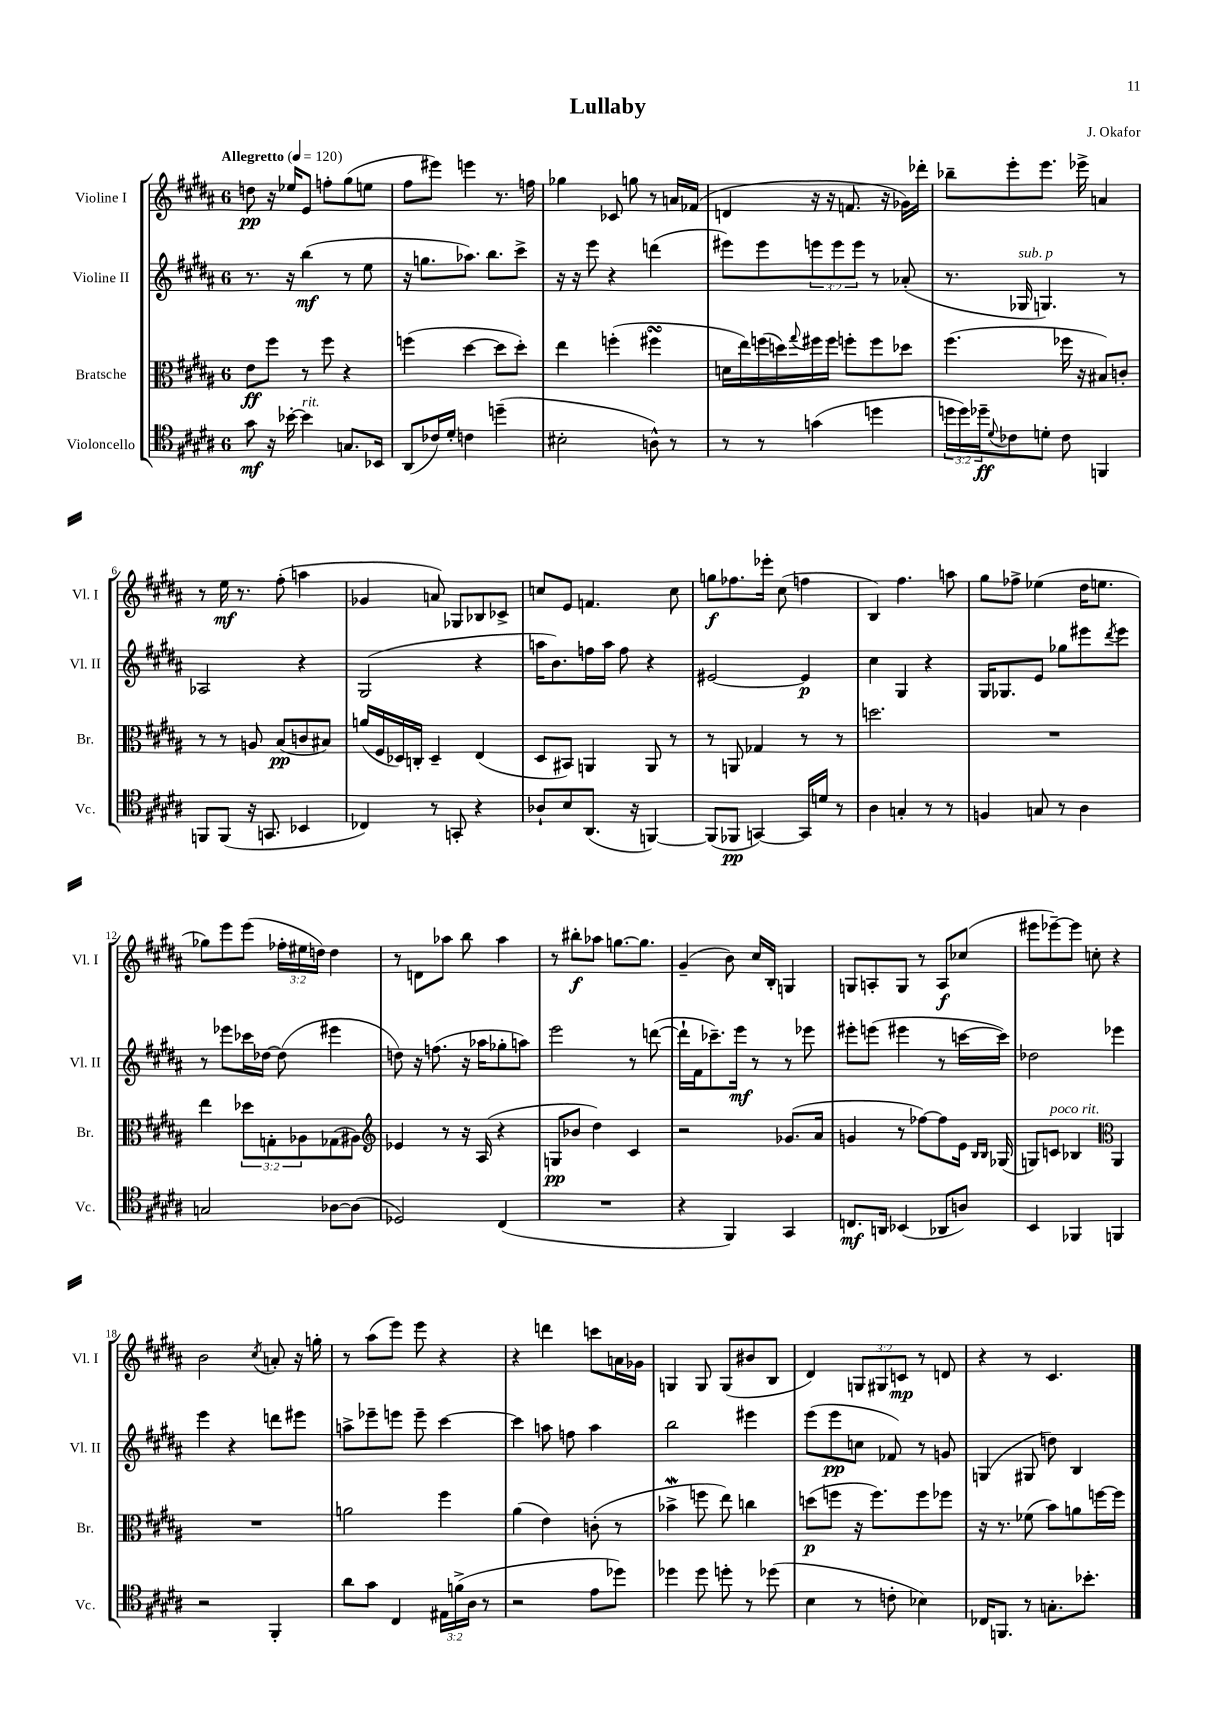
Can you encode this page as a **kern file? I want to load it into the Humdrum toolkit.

**kern	**kern	**kern	**kern
*staff4	*staff3	*staff2	*staff1
*clefC4	*clefC3	*clefG2	*clefG2
*k[f#c#g#d#a#]	*k[f#c#g#d#a#]	*k[f#c#g#d#a#]	*k[f#c#g#d#a#]
*M6/8	*M6/8	*M6/8	*M6/8
*MM120	*MM120	*MM120	*MM120
8g#\	8e\L	8.r	8dd\
16r	8ff#\J	.	16r
[16b-'\	.	16r	16ee-/LK
4b-\]	8r	(4bb\	8e/J
.	8ff#\	.	8ff'\L
8.G/L	4r	8r	(8gg#\
.	.	8ee\	8ee\J
16BB-/Jk	.	.	.
=	=	=	=
(8AA#/L	(4ff\	16r	8ff#\L
.	.	8.gg\L	.
16c-/L)	.	.	8eee#\J)
16d#'/JJ	.	.	.
4c\	[4dd#\	8.aa-\J)	4eee\
.	.	8.bb\L	.
(4dd~\	8dd#\]L	.	8.r
.	8dd#'\J)	8ccc#^\J	.
.	.	.	16ff\
=	=	=	=
2B#'\	4ee\	16r	4gg-\
.	.	16r	.
.	.	8eee\	.
.	(4ff'\	4r	8c-/
.	.	.	8gg\
8A^^\)	4ff#\	(4ddd\	8r
8r	.	.	16a/LL
.	.	.	(16f-/JJ
=	=	=	=
8r	16d\LL	8eee#\L)	4d/
.	16ee\)	.	.
8r	(16ff\	8eee#\	.
.	16dd\)	.	.
.	8qqgg#/	.	.
(4g\	16ff#\	12eee\	16r
.	16ff#\JJ	.	16r
.	.	12eee\	.
.	8ff'\L	.	8.f/
.	.	12eee\J	.
4dd\	8ff\	8r	.
.	.	.	16r
.	8dd-\J	(8a-'/	16g-\LL)
.	.	.	16ddd-'\JJ
=	=	=	=
24dd\LL	(4.ff#\	8.r	8bb-~\L
24dd\)	.	.	.
24dd-~\J	.	.	.
8qqd#/	.	.	.
8c-\	.	.	8eee'\
.	.	16G-/	.
8d'\J	.	4.G/)	8.eee\J
8c-\	16ff-\	.	.
.	16r	.	16eee-^\
4FF/	8B#/L)	.	4a/
.	8c'/J	8r	.
=	=	=	=
8FF/L	8r	2A-/	8r
(8FF/J	8r	.	16ee\
.	.	.	8.r
16r	8A/	.	.
8.GG/	.	.	.
.	(8B/L	.	(8ff#'\
4BB-/	8c/	4r	4aa\
.	8B#/J)	.	.
=	=	=	=
4C-/)	(16a/LL	(2G#/	4g-/
.	16F#/	.	.
.	16D-/)	.	.
.	16C'/JJ	.	.
8r	4D-~/	.	8a/)
8GG'/	.	.	8G-/L
4r	(4E/	4r	8B-/
.	.	.	8c-^/J
=	=	=	=
8A-`/L	8D#/L	16aa\LK	8cc/L
.	.	8.b\)	.
8B/	8BB#/J)	.	8e/J
(8.AA#/J	4AA/	16ff\L	4.f/
.	.	16aa\JJ	.
.	.	8ff\	.
16r	.	.	.
[4FF/)	8AA/	4r	.
.	8r	.	8cc\
=	=	=	=
(8FF/]L	8r	[2e#/	8gg\L
8FF-/J	8AA/	.	8.ff-\
[4GG/)	4G-/	.	.
.	.	.	16eee-'\Jk
.	.	.	(8cc#\
16GG/]LL	8r	4e#/]	4ff\
16d/JJ	.	.	.
8r	8r	.	.
=	=	=	=
4A#\	2.dd\	4cc#\	4B/)
4G'/	.	4G#/	4.ff#\
8r	.	4r	.
8r	.	.	8aa\
=	=	=	=
4F/	2.r	16G#/LK	8gg#\L
.	.	8.G-/	.
.	.	.	8ff-^\J
8G/	.	8e/J	(4ee-\
8r	.	8gg-\L	.
4A#\	.	8eee#\	16dd#\LK
.	.	.	8.ee\J
.	.	8qddd#/	.
.	.	8eee#\J	.
=	=	=	=
2G/	4ee\	8r	8gg-\L)
.	.	8eee-\L	8eee\
.	12dd-\L	16ccc-\L	(8eee\J
.	.	[16dd-\JJ	.
.	12G'\	.	.
.	.	(8dd-\]	24ff-'\LL
.	12A-\	.	24ee#\
.	.	.	24dd\JJ)
[8A-\L	(8G-\	4eee#\	4dd\
(8A-\]J	8A#\J)	.	.
=	=	=	=
*	*clefG2	*	*
2D-/)	4e-/	8dd\)	8r
.	.	16r	8d\L
.	.	(8.ff\	.
.	8r	.	8aa-\J
.	16r	16r	8bb\
.	(16A#/	16aa-\LK	.
(4C#/	4r	8gg-'\	4aa-\
.	.	8aa\J)	.
=	=	=	=
2.r	8G/L	2eee\	8r
.	8b-/J	.	8bb#'\L
.	4dd#\)	.	8aa-\J
.	.	.	[8.gg\L
.	4c#/	8r	.
.	.	.	8.gg\]J
.	.	([8ddd\	.
=	=	=	=
4r	2r	16ddd`\]LL	(4g#~/
.	.	16f#\J	.
.	.	8.ccc-~\)	.
4FF#/)	.	.	8b\)
.	.	16eee\Jk	.
.	.	8r	16cc#/LL
.	.	.	16B'/JJ
4GG#/	(8.g-/L	8r	4G/
.	.	8eee-\	.
.	16a#/Jk	.	.
=	=	=	=
8.C/L	4g/	8eee#'\L	8G/L
.	.	(8eee\J	8A'/
16AA/Jk	.	.	.
(4BB-/	8r	4eee#\	8G/J
.	[8ff-\L)	.	8r
8AA-/L	8ff-\]	8r	8A/L
8A/J)	16e\Jk	[16ccc\LL	(8cc-/J
.	16qqB/LL	.	.
.	16qqB/JJ	.	.
.	(16G-/	16ccc\]JJ)	.
=	=	=	=
4BB/	8G/L)	2dd-\	8eee#\L
.	8c/J	.	[8eee-~\)
4FF-/	4B-/	.	8eee-\]J
.	.	.	8cc'\
*	*clefC3	*	*
4FF/	4AA#/	4eee-\	4r
=	=	=	=
2r	2.r	4eee\	2b\
.	.	4r	.
.	.	.	8qcc#/
4FF#'/	.	8ddd\L	8a'/
.	.	8eee#\J	16r
.	.	.	16gg'\
=	=	=	=
8a#\L	2a\	8aa^\L	8r
8g#\J	.	8eee-~\	(8aa#\L
4C#/	.	8eee\J	8eee\J)
.	.	8eee~\	8eee\
24E#\LL	4ff#\	[4ccc#\	4r
(24f^\	.	.	.
24A#\JJ	.	.	.
8r	.	.	.
=	=	=	=
2r	(4a#\	4ccc#\]	4r
.	4e\)	8aa\	4ddd\
.	.	8ff\	.
8e\L	(8c'\	4aa\	8ccc\L
8dd-\J)	8r	.	16a\L
.	.	.	16g-\JJ
=	=	=	=
4dd-\	4b-^\	2bb\	4G/
8dd-\	8ff\	.	8G/
8dd'\	8ee\)	.	(8G/L
8r	4cc\	4eee#\	8b#/
(8dd-\	.	.	8B/J
=	=	=	=
4B\	(8dd\L	(8eee\L	4d#/)
.	8ff\J	8eee\	.
8r	16r	8cc\J	12G/L
.	8.ff\L)	.	.
.	.	.	12G#/
8c'\	.	8f-/)	.
.	.	.	12c/J
4B-\)	8ff\	8r	8r
.	8ff-\J	8g/	8d/
=	=	=	=
16C-/LK	16r	(4G/	4r
8.FF/J	8.r	.	.
8r	(8f-\	8G#/	8r
8.G'\L	8b\L)	8dd\)	4.c#/
.	8a\	4B/	.
8.b-'\J	.	.	.
.	[16ff\L	.	.
.	16ff\]JJ	.	.
==	==	==	==
*-	*-	*-	*-
